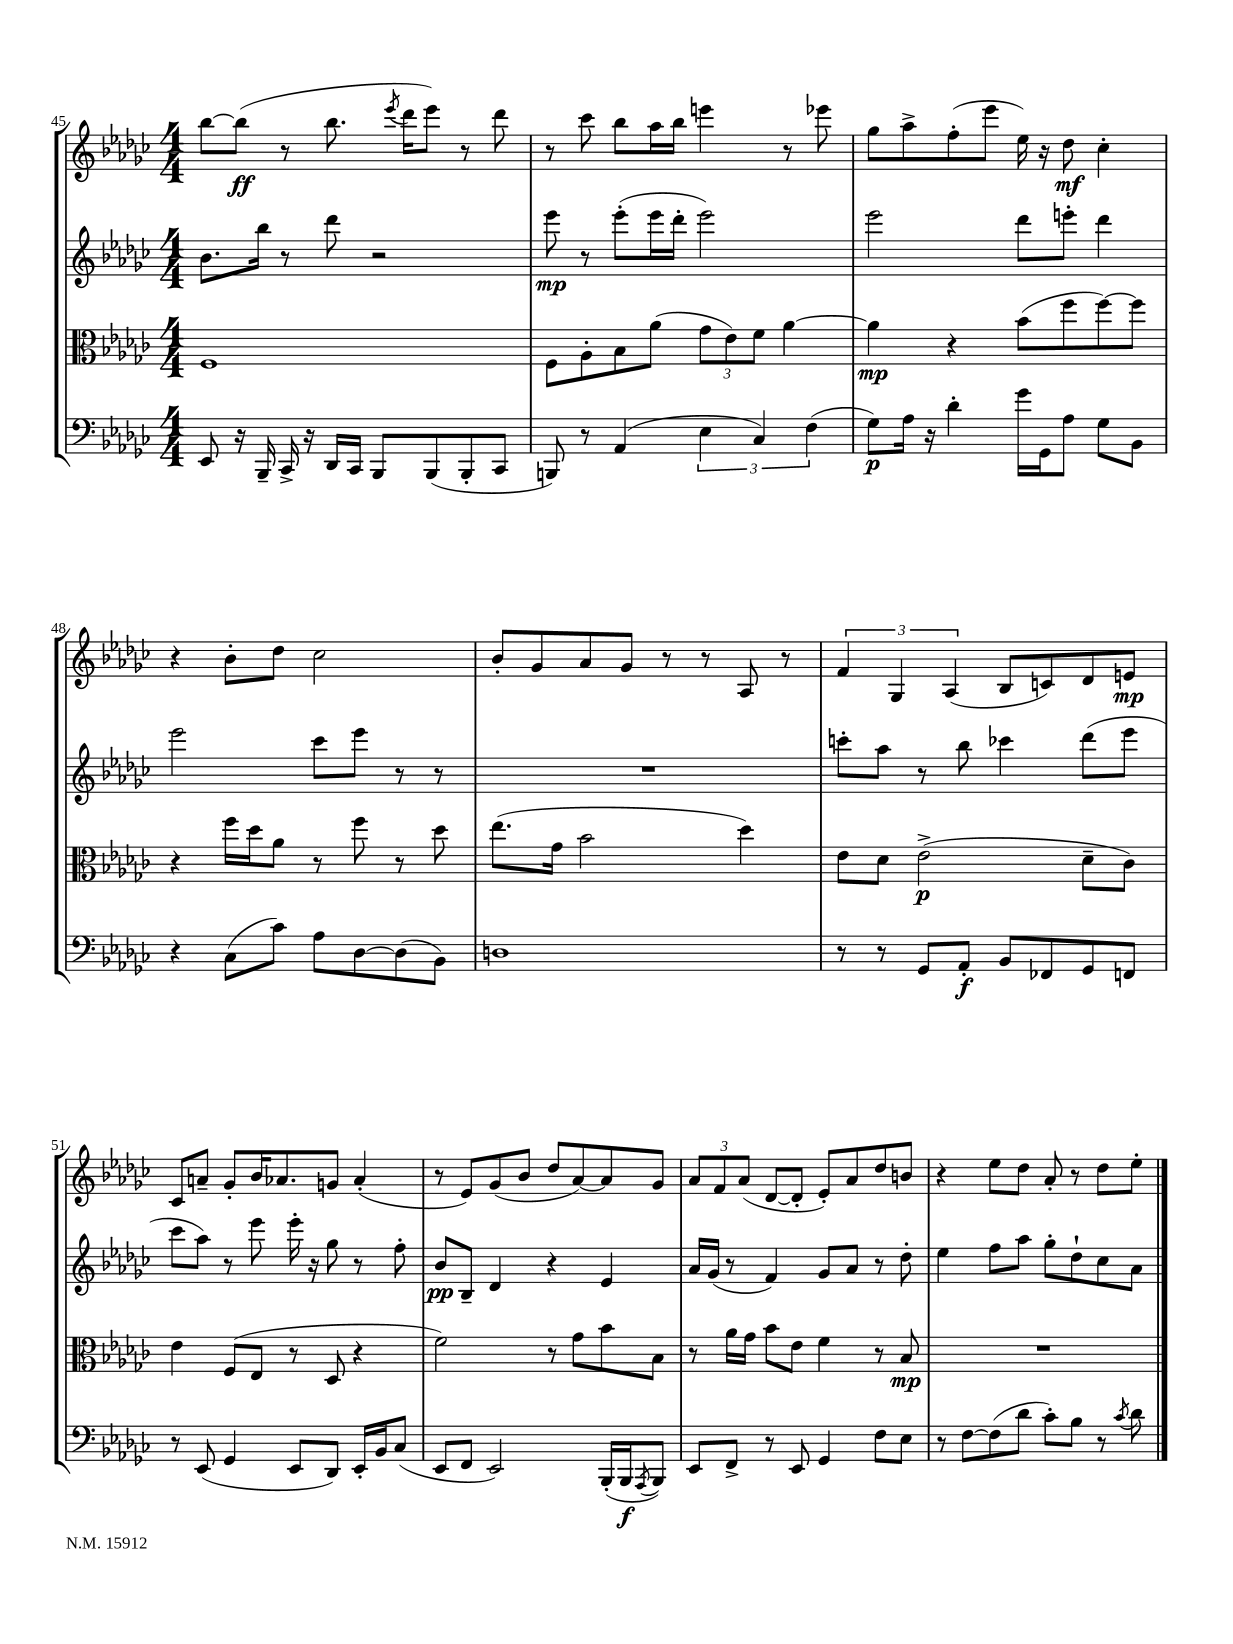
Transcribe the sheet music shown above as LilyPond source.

<<
\new StaffGroup <<
\new Staff = "s0" {
    \clef treble \key ges \major \numericTimeSignature \time 4/4
    bes''8~ bes''8\ff( r8 bes''8. \acciaccatura { ees'''8 } des'''16 ees'''8) r8 des'''8 |
    r8 ces'''8 bes''8 aes''16 bes''16 e'''4 r8 ees'''8 |
    ges''8 aes''8-> f''8-.( ees'''8 ees''16) r16 des''8\mf ces''4-. |
    r4 bes'8-. des''8 ces''2 |
    bes'8-. ges'8 aes'8 ges'8 r8 r8 aes8 r8 |
    \tuplet 3/2 { f'4 ges4 aes4( } bes8 c'8) des'8 e'8\mp |
    ces'8 a'8-- ges'8-. bes'16 aes'8. g'8 aes'4-.( |
    r8 ees'8) ges'8( bes'8 des''8 aes'8~) aes'8 ges'8 |
    \tuplet 3/2 { aes'8 f'8 aes'8( } des'8~ des'8-. ees'8-.) aes'8 des''8 b'8 |
    r4 ees''8 des''8 aes'8-. r8 des''8 ees''8-. \bar "|." |
}
\new Staff = "s1" {
    \clef treble \key ges \major \numericTimeSignature \time 4/4
    bes'8. bes''16 r8 des'''8 r2 |
    ees'''8\mp r8 ees'''8-.( ees'''16 des'''16-. ees'''2) |
    ees'''2 des'''8 e'''8-. des'''4 |
    ees'''2 ces'''8 ees'''8 r8 r8 |
    R1 |
    c'''8-. aes''8 r8 bes''8 ces'''4 des'''8( ees'''8 |
    ces'''8 aes''8) r8 ees'''8 ees'''16-. r16 ges''8 r8 f''8-. |
    bes'8\pp bes8-- des'4 r4 ees'4 |
    aes'16 ges'16( r8 f'4) ges'8 aes'8 r8 des''8-. |
    ees''4 f''8 aes''8 ges''8-. des''8-! ces''8 aes'8 \bar "|." |
}
\new Staff = "s2" {
    \clef alto \key ges \major \numericTimeSignature \time 4/4
    f1 |
    f8 aes8-. bes8 aes'8( \tuplet 3/2 { ges'8 ees'8) f'8 } aes'4~ |
    aes'4\mp r4 bes'8( f''8 f''8~) f''8 |
    r4 f''16 des''16 aes'8 r8 f''8 r8 des''8 |
    ees''8.( ges'16 bes'2 des''4) |
    ees'8 des'8 ees'2->\p( des'8-- ces'8) |
    ees'4 f8( ees8 r8 des8 r4 |
    f'2) r8 ges'8 bes'8 bes8 |
    r8 aes'16 ges'16 bes'8 ees'8 f'4 r8 bes8\mp |
    R1 \bar "|." |
}
\new Staff = "s3" {
    \clef bass \key ges \major \numericTimeSignature \time 4/4
    ees,8 r16 bes,,16-- ces,16-> r16 des,16 ces,16 bes,,8 bes,,8( bes,,8-. ces,8 |
    b,,8) r8 aes,4( \tuplet 3/2 { ees4 ces4) f4( } |
    ges8\p) aes16 r16 des'4-. ges'16 ges,16 aes8 ges8 bes,8 |
    r4 ces8( ces'8) aes8 des8~ des8( bes,8) |
    d1 |
    r8 r8 ges,8 aes,8-.\f bes,8 fes,8 ges,8 f,8 |
    r8 ees,8( ges,4 ees,8 des,8) ees,16-. bes,16 ces8( |
    ees,8 f,8 ees,2) bes,,16-.( bes,,16\f \acciaccatura { aes,,8 } bes,,8) |
    ees,8 f,8-> r8 ees,8 ges,4 f8 ees8 |
    r8 f8~ f8( des'8 ces'8-.) bes8 r8 \acciaccatura { ces'8 } des'8 \bar "|." |
}
>>
>>
\layout { \context { \Score currentBarNumber = #45 } }
